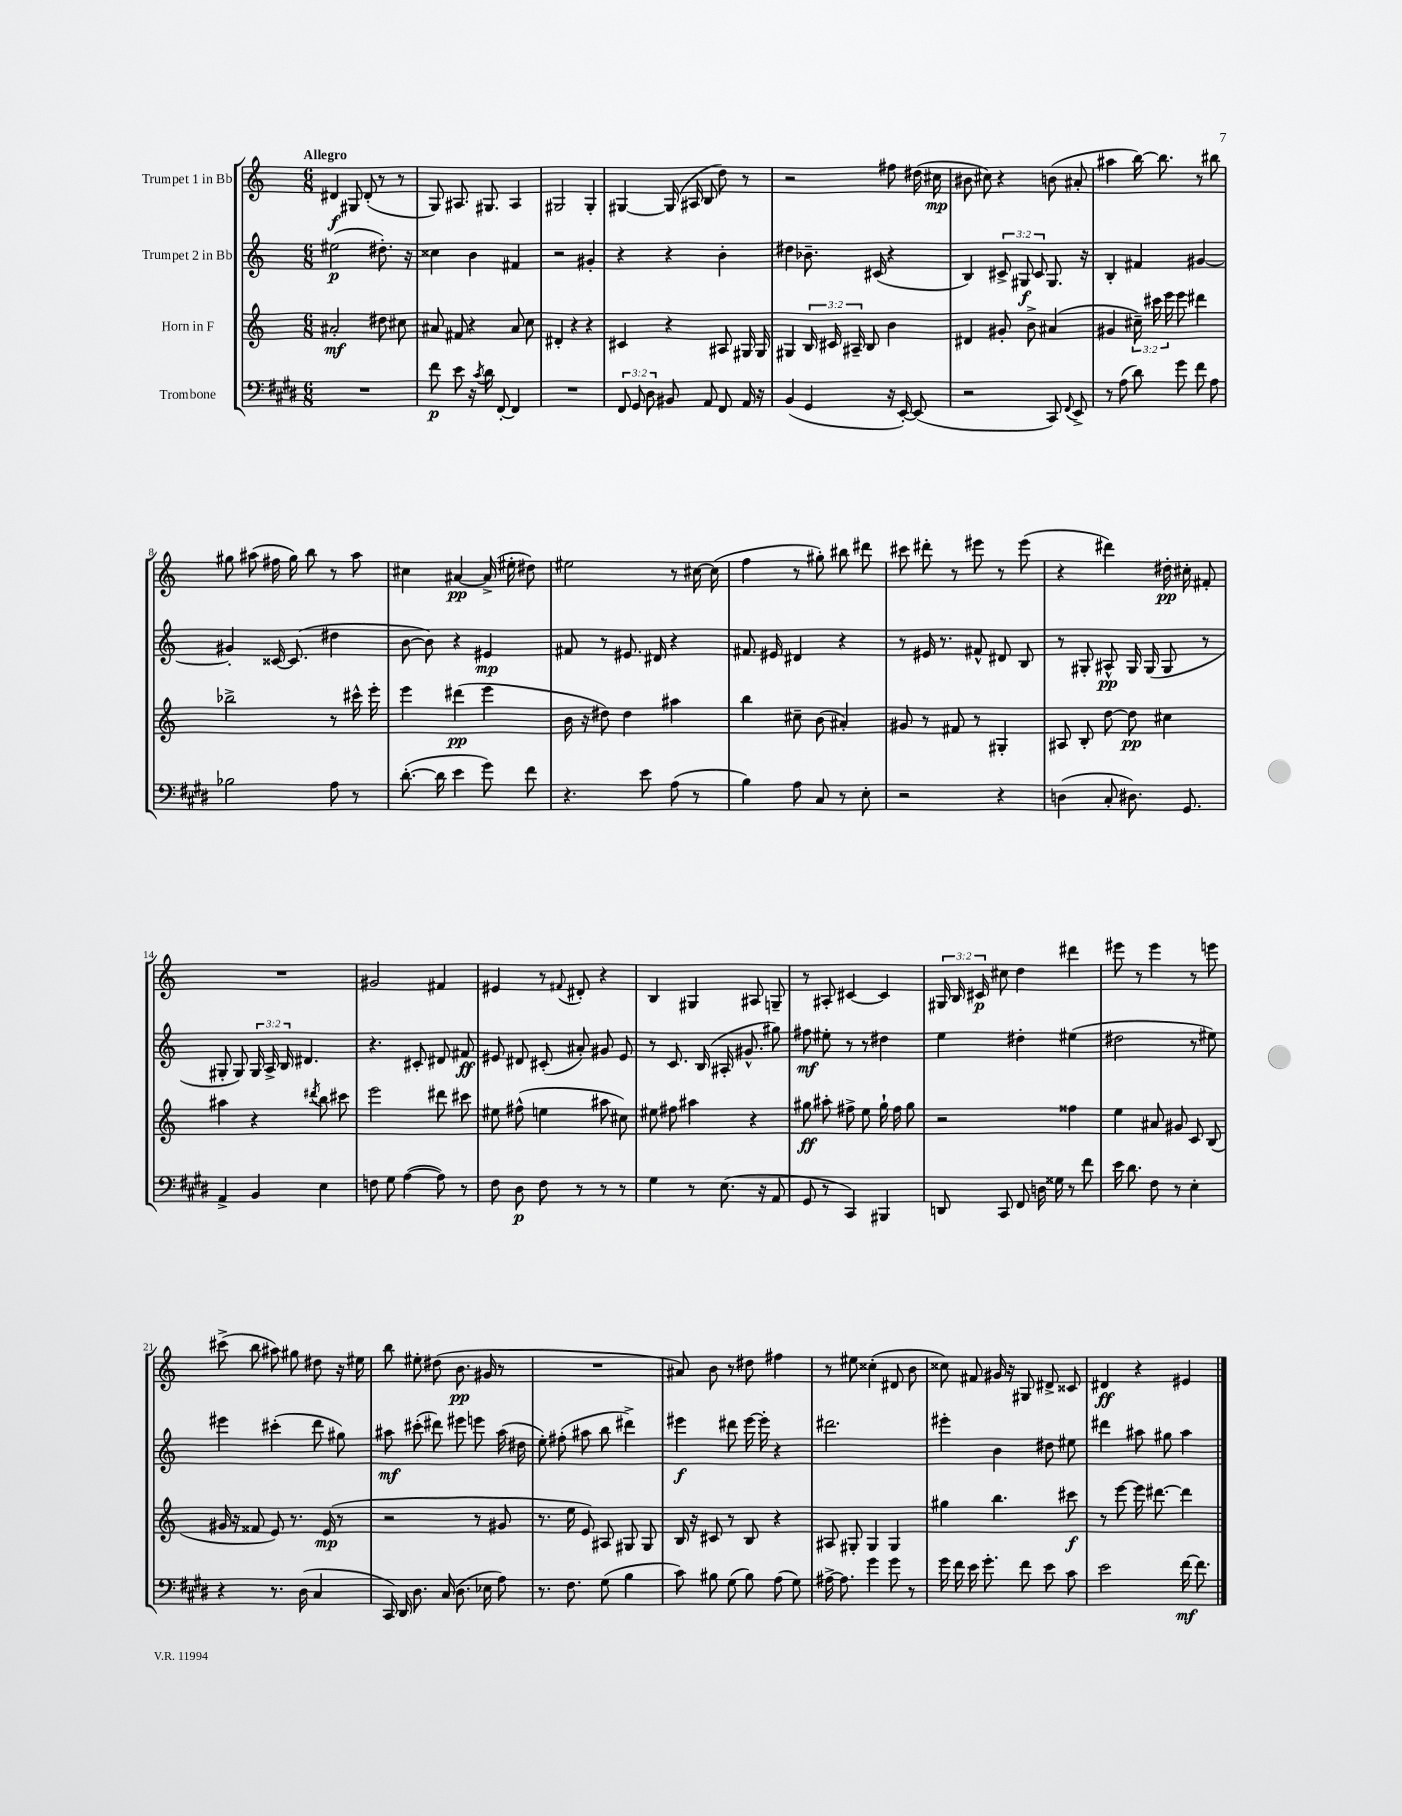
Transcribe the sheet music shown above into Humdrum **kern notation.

**kern	**kern	**kern	**kern
*staff4	*staff3	*staff2	*staff1
*clefF4	*clefG2	*clefG2	*clefG2
*k[f#c#g#d#]	*k[]	*k[]	*k[]
*M6/8	*M6/8	*M6/8	*M6/8
2.r	2a#'	(2ee#	4d#
.	.	.	8G#
.	.	.	(8d#'
.	8dd#	8.dd#')	8r
.	8cc#	.	8r
.	.	16r	.
=	=	=	=
8f#	8a#	4cc##	8G)
8e	8f#	.	8.A#
16r	4r	4b	.
8qc#	.	.	.
16d#	.	.	8.G#
[8FF#'	.	.	.
4FF#]	8a#	4f#	4A#
.	8cc	.	.
=	=	=	=
2.r	4d#'	2r	2G#
.	4r	.	.
.	4r	4g#'	4G#'
=	=	=	=
12FF#	4c#	4r	[4G#
12GG#	.	.	.
12D#	.	.	.
8BB#	4r	4r	(16G#]
.	.	.	16A#
8AA	.	.	8B
8FF#	8A#	4b'	8dd)
16AA	16G#	.	8r
16r	16G#	.	.
=	=	=	=
(4BB	4G#	4dd#	2r
4GG#	24B	8.b-~	.
.	24c#	.	.
.	24A#~	.	.
.	8B	.	.
.	.	(16c#	.
16r	4b	4r	8ff#
[16EE')	.	.	.
(8EE]	.	.	(16dd#
.	.	.	16cc#
=	=	=	=
2r	4d#	4B)	8b#
.	.	.	8cc#)
.	8g#'	12c#^	4r
.	.	12G#	.
.	8b^	.	.
.	.	12c#	.
8CC#)	(4a#	8.G#	(8b
8qqFF#	.	.	.
8EE^	.	.	8a#'
.	.	16r	.
=	=	=	=
8r	4g#	4B'	4aa#
(8A	.	.	.
8d#)	24cc#~)	4f#	[16bb)
.	24ccc#	.	.
.	.	.	8.bb]
.	24eee	.	.
8g#	8eee	.	.
8f#	4ddd#	[4g#	8r
8A	.	.	8bb#
=	=	=	=
2B-	2bb-^	4g#']	8gg#
.	.	.	(8aa#
.	.	[16c##	16ff#
.	.	(8.c##]	16gg#)
.	.	.	8bb
8A	8r	4dd#	8r
8r	16ccc#^^	.	8aa#
.	16eee'	.	.
=	=	=	=
([8.d#'	4eee	[8b	4cc#
.	.	8b])	.
16d#]	.	.	.
4e	(4ddd#	4r	[4a#
8g#)	4eee	4e#	(16a#^]
.	.	.	16ee#'
8f#	.	.	8dd#)
=	=	=	=
4.r	16b	8f#	2ee#
.	16r	.	.
.	8dd#)	8r	.
.	4dd#	8.e#	.
8e	.	.	.
.	.	16d#	.
(8A	4aa#	4r	8r
8r	.	.	[16cc#
.	.	.	(16cc#]
=	=	=	=
4B)	4bb	8.f#	4ff
.	.	16e#	.
8A	8cc#~	4d#	8r
8C#	(8b	.	8gg#')
8r	4a#')	4r	8bb#
8E'	.	.	8ddd#
=	=	=	=
2r	8g#	8r	8ccc#
.	8r	16e#	8ddd#'
.	.	8.r	.
.	8f#	.	8r
.	8r	8f#^^	8eee#
4r	4G#'	8d#	8r
.	.	8B	(8eee#
=	=	=	=
(4D	8A#	8r	4r
.	8B'	8G#'	.
8C#'	[8dd	8A#^^	4ddd#)
8.D#)	8dd]	16G#	.
.	.	(16G#	.
.	4cc#	8G#	16dd#'
8.GG#	.	.	16cc#'
.	.	8r	8f#'
=	=	=	=
4AA^	4aa#	8G#'	2.r
.	.	8G#)	.
4BB	4r	24G#	.
.	.	24A^	.
.	.	24B	.
.	.	4.d#	.
.	8qddd#	.	.
4E	8bb	.	.
.	8ccc#	.	.
=	=	=	=
8F	2eee	4.r	2g#
8G#	.	.	.
([4A	.	.	.
.	.	8c#'	.
8A])	8ddd#	8d#	4f#
8r	8ccc#	8f#	.
=	=	=	=
8F#	8ee#	8e#	4e#
8D#	(8ff#^^	8d#	.
8F#	4ee	(8c#'	8r
.	.	.	8qqf#
8r	.	8a#')	8d#'
8r	8aa#	8g#	4r
8r	8cc#)	8e#	.
=	=	=	=
4G#	8ee#	8r	4B
.	8ff#	8.c	.
8r	4aa#	.	4G#
.	.	(16B	.
(8.E	.	16A#'	.
.	.	8.g#^^	.
.	4r	.	8A#
16r	.	.	.
8AA	.	8gg#)	8G~
=	=	=	=
8GG#	8gg#	8ff#	8r
8r	8aa#'	8ee#'	8A#'
4CC#)	8ff#^	8r	[4c#
.	8ee	8r	.
4BBB#	16gg#`	4dd#	4c#]
.	16ff#	.	.
.	8gg#	.	.
=	=	=	=
8DD	2r	4ee	24G#
.	.	.	24B
.	.	.	24c#
8CC#	.	.	8cc#
8FF#	.	4dd#'	4dd
16D	.	.	.
16G##	.	.	.
8r	4ff##	(4ee#	4ddd#
8f#	.	.	.
=	=	=	=
16e	4ee	2dd#	8eee#
8.d#	.	.	.
.	.	.	8r
8F#	8a#	.	4eee#
8r	8g#	.	.
4E'	8c	8r	8r
.	(8B	8ee#)	8eee
=	=	=	=
4r	16g#	4eee#	(8ccc#^
.	16r	.	.
.	8f##	.	8bb
8.r	8e)	(4ccc#'	8aa#)
.	8.r	.	8gg#
(16D#	.	.	.
4C#	.	8ddd	8dd#
.	(16e	.	.
.	8r	8gg#)	16r
.	.	.	16ee#
=	=	=	=
16CC#)	2r	8aa#	8bb
16DD#	.	.	.
8.D#	.	(8ccc#'	8ee#'
.	.	8ddd#)	(8dd#
(16C#	.	.	.
8.D#	.	8eee#	8.b
.	8r	8eee	.
16E-	.	.	16g#
8A)	8g#	(16aa#	8r
.	.	16dd#	.
=	=	=	=
8.r	8.r	8ee')	2.r
.	.	(8ff#'	.
8.F#	16ee	.	.
.	8e)	8aa#	.
(8G#	8A#	8bb	.
4B	8G#	4ddd#^)	.
.	8G#	.	.
=	=	=	=
8c#)	16B	4eee#	8a#)
.	16r	.	.
8B#	8c#	.	8b
(8G#	8r	8ddd#	8r
8B#)	8B	[16eee#	8dd#
.	.	16eee#']	.
(8A	4r	4r	4ff#
8G#)	.	.	.
=	=	=	=
[16A#^	8A#	2.ddd#	8r
8.A#]	.	.	.
.	8G#'	.	8ee#
4g#	4G#	.	(4cc##'
8g#	4G#	.	8d#
8r	.	.	8b
=	=	=	=
16g#	4gg#	4eee#'	8cc##)
16f#	.	.	.
16e	.	.	8f#
8.g#'	.	.	.
.	4.bb	4b	16g#
.	.	.	16r
8f#	.	.	8G#
8e	.	8dd#	8d#^
8c#	8ccc#	8ee#	8c##
=	=	=	=
2e	8r	4ddd#	4d#
.	[8eee	.	.
.	16eee]	8aa#	4r
.	[8.ddd#	.	.
.	.	8gg#	.
[16f#	4ddd#]	4aa#	4e#
8.f#]	.	.	.
==	==	==	==
*-	*-	*-	*-
